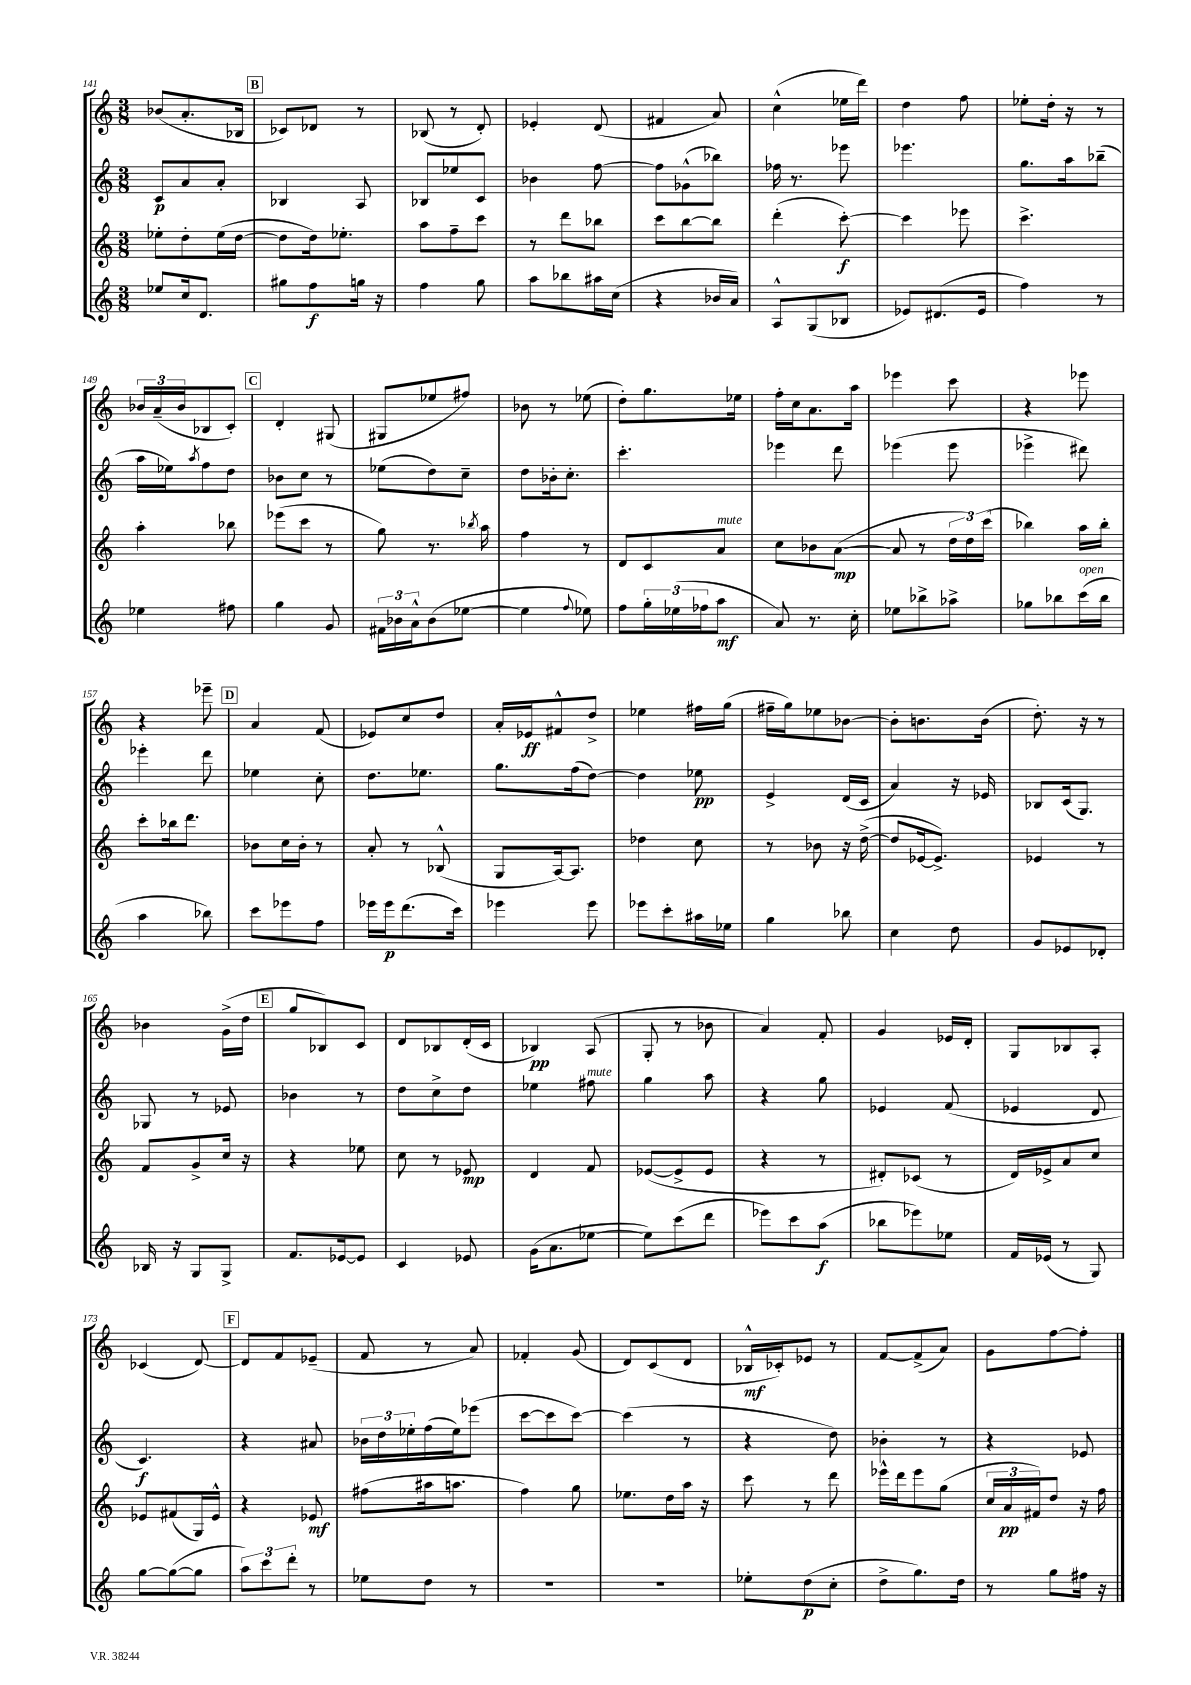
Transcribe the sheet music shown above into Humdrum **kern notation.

**kern	**kern	**kern	**kern
*staff4	*staff3	*staff2	*staff1
*clefG2	*clefG2	*clefG2	*clefG2
*k[]	*k[]	*k[]	*k[]
*M3/8	*M3/8	*M3/8	*M3/8
8ee-	8ee-'	8c	(8b-
16cc	8dd'	8a	8.a'
8.d	.	.	.
.	(16ee-	8a'	.
.	[16dd	.	16B-
=	=	=	=
8gg#	8dd]	4B-	8c-)
8ff	16dd)	.	8d-
.	8.ee-'	.	.
16gg	.	8A	8r
16r	.	.	.
=	=	=	=
4ff	8aa	8B-	(8B-
.	8ff~	8ee-	8r
8gg	8ccc	8c	8d')
=	=	=	=
8aa	8r	4b-	4e-'
8bb-	8ddd	.	.
16aa#	8bb-	[8ff	(8d
(16cc	.	.	.
=	=	=	=
4r	8ccc	8ff]	4f#
.	[8bb	(8g-^^	.
16b-	8bb]	8bb-)	8a)
16a)	.	.	.
=	=	=	=
8A^^	(4ddd'	16ff-	(4cc^^
.	.	8.r	.
(8G	.	.	.
8B-	[8ccc')	8eee-	16ee-
.	.	.	16ddd)
=	=	=	=
8e-)	4ccc]	4.eee-	4dd
(8.d#	.	.	.
.	8eee-	.	8ff
16e-	.	.	.
=	=	=	=
4ff)	4.ccc^	8.gg	8ee-'
.	.	.	16dd'
.	.	16aa	16r
8r	.	(8bb-~	8r
=	=	=	=
4ee-	4aa'	16aa	24b-
.	.	.	(24a~
.	.	16ee-)	.
.	.	.	24b-
.	.	8qaa	.
.	.	8ff	8B-
8ff#	8bb-	8dd	8c')
=	=	=	=
4gg	(8eee-	8b-	4d'
.	8ccc	8cc	.
8g	8r	8r	(8G#
=	=	=	=
24f#	8gg)	(8ee-	8G#
24b-	.	.	.
24a^^	.	.	.
(8b-	8.r	8dd)	8ee-
[8ee-	.	8cc~	8ff#)
.	8qbb-	.	.
.	16aa	.	.
=	=	=	=
4ee-]	4ff	8dd	8b-
.	.	16b-'	8r
.	.	8.cc'	.
8qqff	.	.	.
8ee-)	8r	.	(8ee-
=	=	=	=
8ff	8d	4.ccc'	8dd')
24gg'	8c	.	8.gg
(24ee-	.	.	.
24ff-	.	.	.
8aa	8a	.	.
.	.	.	16ee-
=	=	=	=
8a)	8cc	4eee-	16ff'
.	.	.	16cc
8.r	8b-	.	8.a
.	([8a	8ddd	.
16cc'	.	.	16aa
=	=	=	=
8ee-	8a]	(4eee-	4eee-
8bb-^	8r	.	.
8aa-^	24dd	8eee-	8ccc
.	24dd)	.	.
.	(24ccc	.	.
=	=	=	=
8gg-	4bb-)	4eee-^	4r
8bb-	.	.	.
(16ccc	16aa	8ddd#)	8eee-
16bb-	16bb-'	.	.
=	=	=	=
4aa	8ccc'	4eee-'	4r
.	16bb-	.	.
.	8.ddd	.	.
8bb-)	.	8ddd	8eee-~
=	=	=	=
8ccc	8b-	4ee-	4a
8eee-	16cc	.	.
.	16b-'	.	.
8ff	8r	8cc'	(8f
=	=	=	=
16eee-	8a'	8.dd	8e-)
16eee-	.	.	.
(8.ddd	8r	.	8cc
.	.	8.ee-	.
.	(8B-^^	.	8dd
16ccc)	.	.	.
=	=	=	=
4eee-	8G	8.gg	16a'
.	.	.	16e-
.	[16A)	.	8f#^^
.	8.A]	(16ff	.
8eee-	.	[8dd)	8dd^
=	=	=	=
8eee-	4dd-	4dd]	4ee-
8ccc'	.	.	.
16aa#	8cc	8ee-	16ff#
16ee-	.	.	(16gg
=	=	=	=
4gg	8r	4e^	16ff#~
.	.	.	16gg)
.	8b-	.	8ee-
8bb-	16r	(16d	[8b-
.	([16dd^	16c	.
=	=	=	=
4cc	8dd]	4a)	8b-']
.	[16e-	.	8.b
.	8.e-^])	.	.
8dd	.	16r	.
.	.	16e-	(16b
=	=	=	=
8g	4e-	8B-	8.dd')
8e-	.	(16c	.
.	.	8.G)	16r
8d-'	8r	.	8r
=	=	=	=
16B-	8f	8G-	4b-
16r	.	.	.
8G	8g^	8r	.
8G^	16cc	8e-	(16g^
.	16r	.	16dd
=	=	=	=
8.f	4r	4b-	8gg
.	.	.	8B-)
[16e-	.	.	.
8e-]	8ee-	8r	8c
=	=	=	=
4c	8cc	8dd	8d
.	8r	8cc^	8B-
8e-	8e-	8dd	(16d'
.	.	.	16c
=	=	=	=
(16g	4d	4ee-	4B-)
8.a	.	.	.
[8ee-	8f	8ff#	(8A
=	=	=	=
8ee-])	([8e-	4gg	8G'
(8ccc	8e-^]	.	8r
8ddd	8e-	8aa	8b-
=	=	=	=
8eee-)	4r	4r	4a)
8ccc	.	.	.
(8aa	8r	8gg	8f'
=	=	=	=
8bb-	8d#')	4e-	4g
8eee-)	(8c-	.	.
8ee-	8r	(8f	16e-
.	.	.	16d'
=	=	=	=
16f	16d)	4e-	8G
(16e-	16e-^	.	.
8r	8a	.	8B-
8G)	8cc	8d	8A'
=	=	=	=
[8gg	8e-	4.c)	(4c-
(8gg_	(8f#	.	.
8gg]	16G)	.	[8d)
.	16e-^^	.	.
=	=	=	=
12aa)	4r	4r	8d]
12ccc	.	.	.
.	.	.	8f
12ddd'	.	.	.
8r	8e-	8a#	(8e-~
=	=	=	=
8ee-	(8ff#	24b-	8f
.	.	24dd	.
.	.	24ee-'	.
8dd	16aa#	(16ff	8r
.	8.aa	16ee-)	.
8r	.	(8eee-	8a)
=	=	=	=
4.r	4ff)	[8ccc	4f-'
.	.	8ccc]	.
.	8gg	[8ccc)	(8g
=	=	=	=
4.r	8.ee-	(4ccc]	8d)
.	.	.	(8c
.	16dd	.	.
.	16aa	8r	8d
.	16r	.	.
=	=	=	=
8ee-'	8ccc	4r	16B-^^
.	.	.	16c-')
(8dd	8r	.	8e-
8cc'	8ddd	8dd)	8r
=	=	=	=
8dd^	16eee-^^	4b-'	[8f
.	16ddd	.	.
8.gg)	8eee-	.	(8f^]
.	(8gg	8r	8a)
16dd	.	.	.
=	=	=	=
8r	24cc	4r	8g
.	24a	.	.
.	24f#)	.	.
8gg	8dd	.	[8ff
16ff#	16r	8e-	8ff']
16r	16ff	.	.
==	==	==	==
*-	*-	*-	*-
